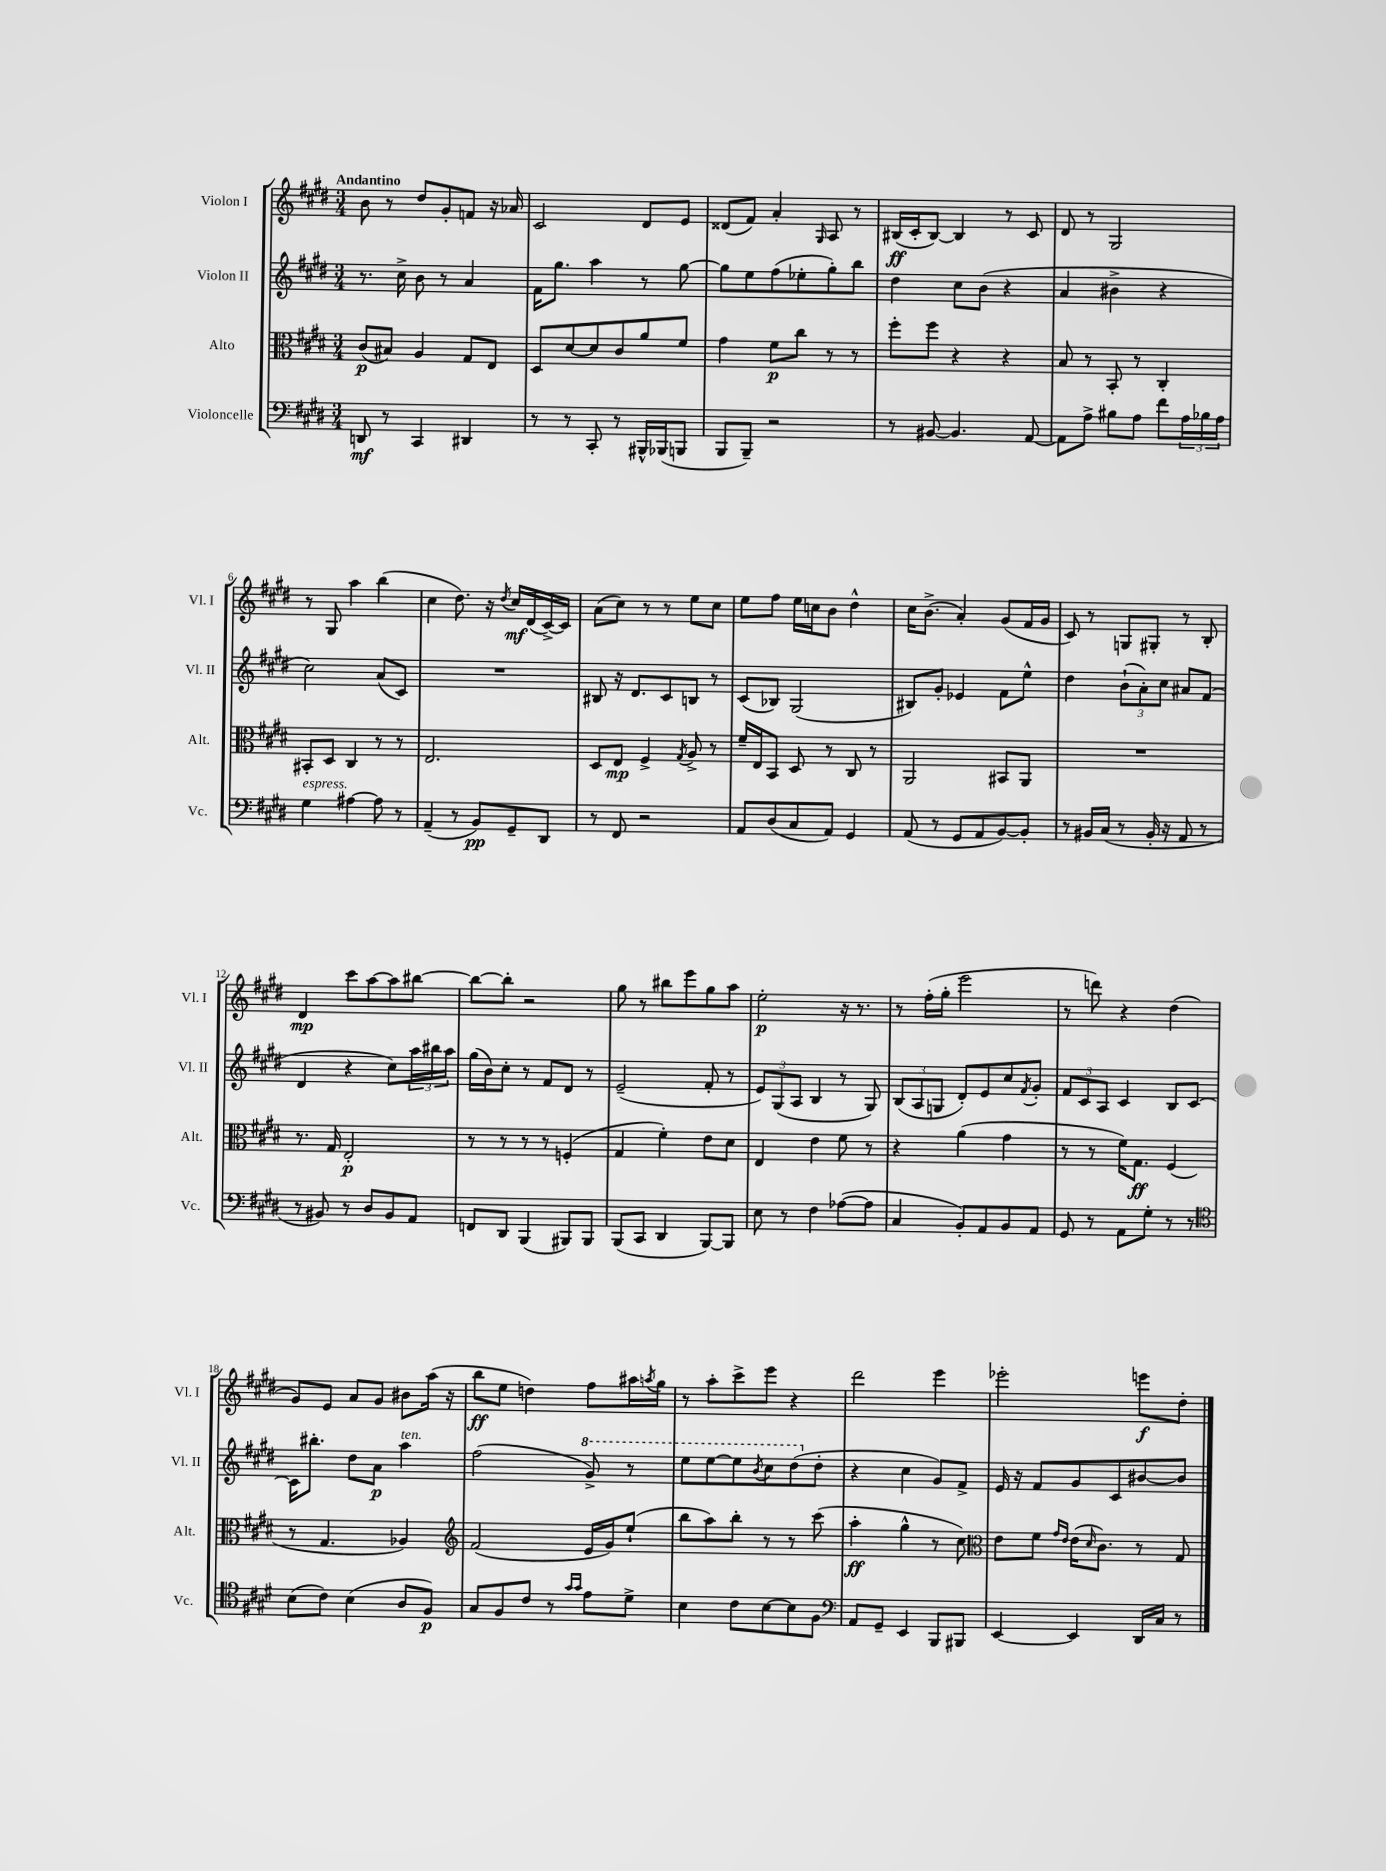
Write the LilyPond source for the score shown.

<<
\new StaffGroup <<
\new Staff = "s0" \with { instrumentName = "Violon I" shortInstrumentName = "Vl. I" } {
    \clef treble \key e \major \numericTimeSignature \time 3/4 \tempo "Andantino"
    b'8 r8 dis''8 gis'8-. f'8 r16 aes'16 |
    cis'2 dis'8 e'8 |
    disis'8( fis'8) a'4-. \grace { gis16 } a8 r8 |
    bis16\ff( cis'16-. bis8~) bis4 r8 cis'8 |
    dis'8 r8 gis2 |
    r8 gis8 a''4 b''4( |
    cis''4 dis''8.) r16 \acciaccatura { dis''8 } cis''16\mf dis'16( cis'16~->) cis'16 |
    a'8( cis''8) r8 r8 e''8 cis''8 |
    e''8 fis''8 e''16 c''16 b'8 dis''4-^ |
    cis''16 b'8.->( a'4-.) gis'8( fis'16 gis'16 |
    cis'8) r8 g8 gis8-. r8 b8-. |
    dis'4\mp cis'''8 a''8~ a''8 bis''8~ |
    bis''8~ bis''8-. r2 |
    gis''8 r8 bis''8 e'''8 gis''8 a''8 |
    e''2-.\p r16 r8. |
    r8 fis''16-.( gis''16-. e'''2 |
    r8 d'''8) r4 dis''4( |
    gis'8) e'8 a'8 gis'8 bis'8 a''16( r16 |
    b''8\ff e''8 d''4) fis''8 ais''16 \acciaccatura { a''8 } gis''16 |
    r8 a''8-. cis'''8-> e'''8 r4 |
    dis'''2 e'''4 |
    ees'''2-. e'''8\f dis''8-. \bar "|." |
}
\new Staff = "s1" \with { instrumentName = "Violon II" shortInstrumentName = "Vl. II" } {
    \clef treble \key e \major \numericTimeSignature \time 3/4
    r8. cis''16-> b'8 r8 a'4 |
    fis'16 gis''8. a''4 r8 gis''8~ |
    gis''8 e''8 fis''8( ees''8-. gis''8-.) b''8 |
    dis''4 cis''8 b'8( r4 |
    a'4 bis'4-> r4 |
    cis''2) a'8( cis'8) |
    R2. |
    bis8 r16 dis'8. cis'8 b8 r8 |
    cis'8( bes8) gis2( |
    bis8) gis'8-. ees'4 fis'8 e''8-^ |
    dis''4 \tuplet 3/2 { b'8-!( a'8-.) cis''8 } ais'8 fis'8( |
    dis'4 r4 cis''8) \tuplet 3/2 { a''16 bis''16 a''16 } |
    gis''16( b'16) cis''8-. r8 fis'8 dis'8 r8 |
    e'2--( fis'8-. r8 |
    \tuplet 3/2 { e'8) gis8( a8 } b4 r8 gis8) |
    \tuplet 3/2 { b8( a8 g8 } dis'8-.) e'8 cis''8 \acciaccatura { fis'8 } gis'8-. |
    \tuplet 3/2 { fis'8 cis'8 a8 } cis'4 b8 cis'8~ |
    cis'16 bis''8.-. dis''8 a'8\p a''4^\markup { \italic "ten." } |
    fis''2( \ottava #1 gis''8->) r8 |
    e'''8 e'''8~ e'''8 \acciaccatura { b''8 } cis'''8 dis'''8( \ottava #0 dis''8-. |
    r4 cis''4 gis'8) fis'8-> |
    e'16 r16 fis'8 gis'8 cis'8 bis'8~ bis'8 \bar "|." |
}
\new Staff = "s2" \with { instrumentName = "Alto" shortInstrumentName = "Alt." } {
    \clef alto \key e \major \numericTimeSignature \time 3/4
    cis'8\p( bis8) a4 gis8 e8 |
    dis8 dis'8~ dis'8 cis'8 a'8 fis'8 |
    gis'4 fis'8\p cis''8 r8 r8 |
    fis''8-. fis''8 r4 r4 |
    b8 r8 b,8-. r8 cis4-. |
    bis,8-. dis8 cis4 r8 r8 |
    e2. |
    dis8 e8\mp fis4-> \acciaccatura { gis8 } a8-> r8 |
    fis'16-- e16 b,8 dis8 r8 cis8 r8 |
    a,2 bis,8 a,8 |
    R2. |
    r8. gis16 e2-.\p |
    r8 r8 r8 r8 f4-.( |
    gis4 fis'4-.) e'8 dis'8 |
    e4 e'4 fis'8 r8 |
    r4 a'4( gis'4 |
    r8 r8 fis'16) gis8.\ff fis4( |
    r8 gis4. aes4) |
    \clef treble fis'2( e'16 gis'16) e''8-!( |
    b''8 a''8) b''8-. r8 r8 cis'''8( |
    a''4-.\ff gis''4-^ r8 cis''8) |
    \clef alto e'8 fis'8 \grace { gis'16 e'16 } e'16( \grace { dis'16 } cis'8.) r8 gis8 \bar "|." |
}
\new Staff = "s3" \with { instrumentName = "Violoncelle" shortInstrumentName = "Vc." } {
    \clef bass \key e \major \numericTimeSignature \time 3/4
    d,8\mf r8 cis,4 dis,4 |
    r8 r8 cis,8-. r8 bis,,16-^ bes,,16( b,,8 |
    b,,8 b,,8--) r2 |
    r8 bis,8~ bis,4. a,8~ |
    a,8 a8-> bis8 a8 fis'8 \tuplet 3/2 { a16 bes16 a16 } |
    gis4^\markup { \italic "espress." } ais4~ ais8 r8 |
    a,4--( r8 b,8\pp) gis,8-- dis,8 |
    r8 fis,8 r2 |
    a,8 dis8( cis8 a,8) gis,4 |
    a,8( r8 gis,8 a,8 b,8~) b,8-. |
    r8 bis,16 cis16( r8 bis,16-. r16 a,8 r8 |
    r8 bis,8) r8 dis8 bis,8 a,8 |
    f,8 dis,8 b,,4( bis,,8) bis,,8 |
    b,,8( cis,8 dis,4 b,,8~) b,,8 |
    e8 r8 fis4 aes8~( aes8 |
    cis4 b,8-.) a,8 b,8 a,8 |
    gis,8 r8 a,8 gis8-. r8 r8 |
    \clef tenor b8( cis'8) b4( a8 fis8\p) |
    gis8 fis8 cis'8 r8 \grace { gis'16 gis'16 } e'8 dis'8-> |
    b4 cis'8 b8~ b8 fis8 |
    \clef bass a,8 gis,8-- e,4 b,,8 bis,,8 |
    e,4~ e,4 dis,16 cis16 r8 \bar "|." |
}
>>
>>
